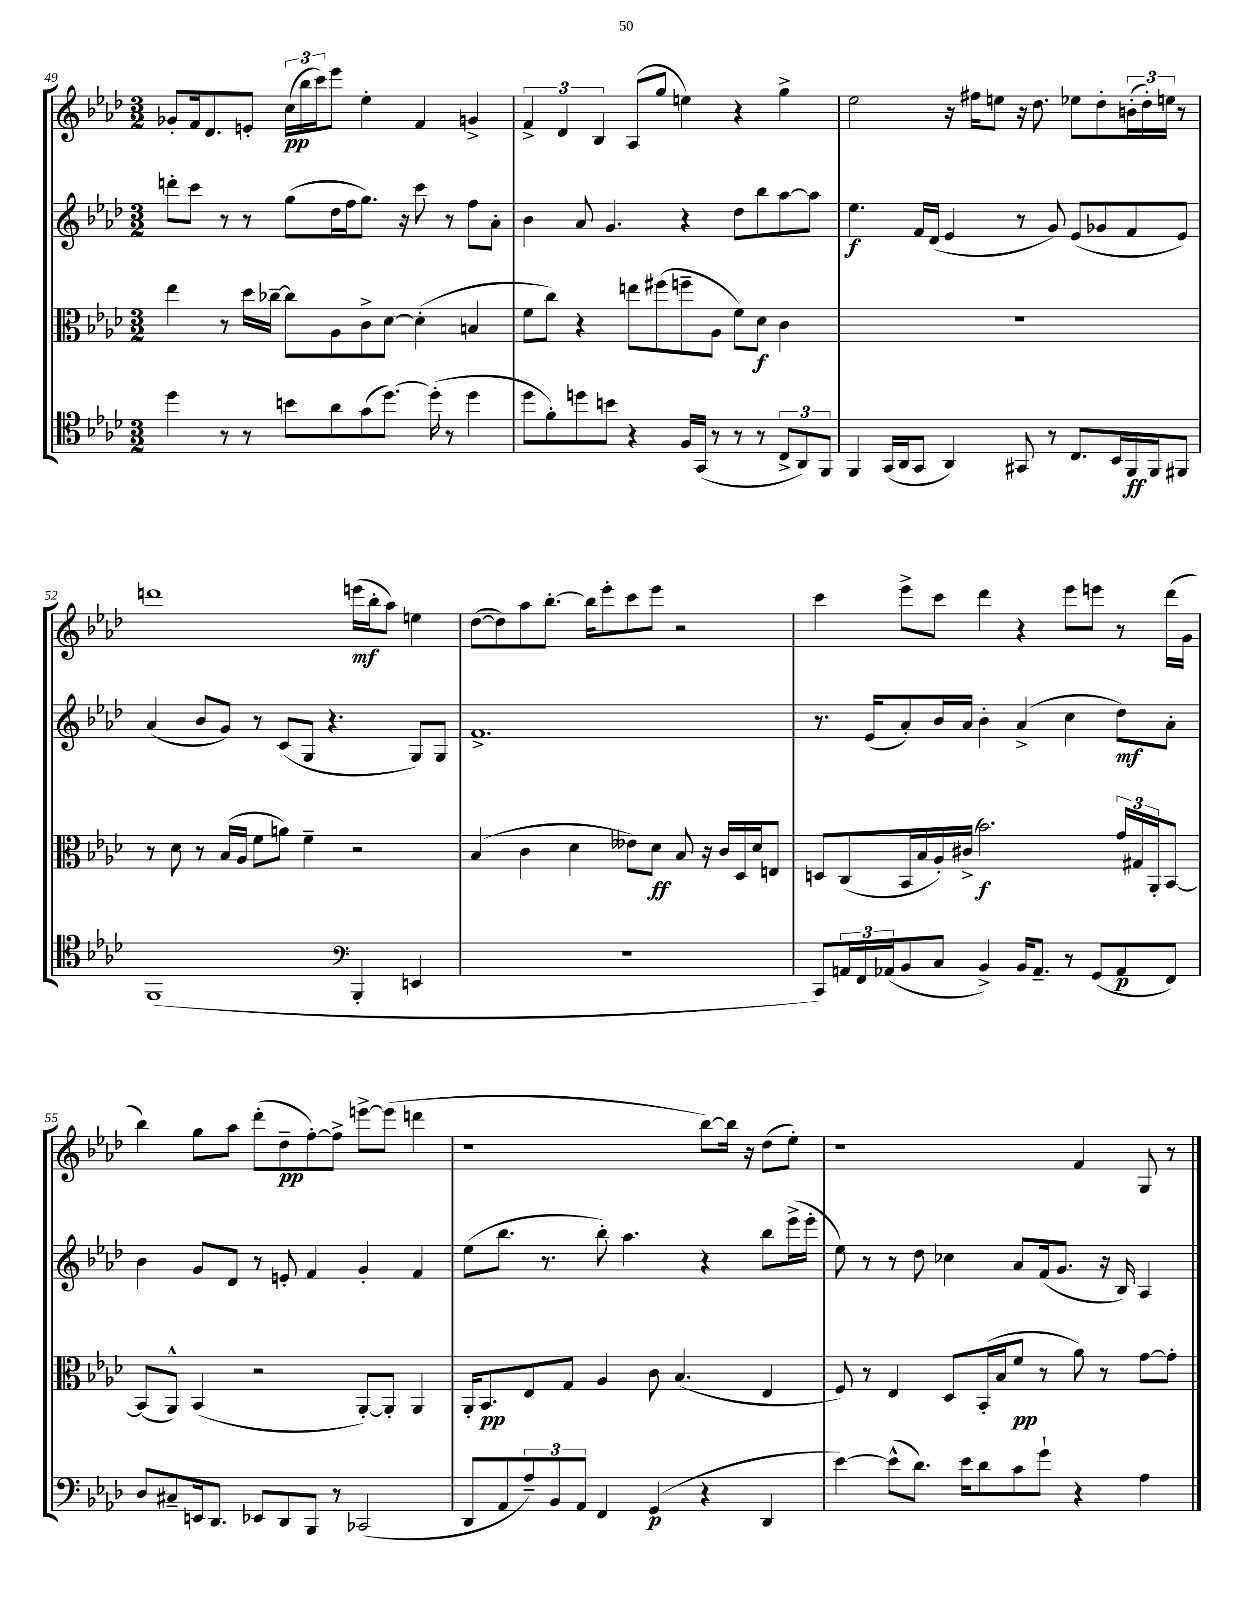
<<
\new StaffGroup <<
\new Staff = "s0" {
    \clef treble \key aes \major \numericTimeSignature \time 3/2
    ges'8-. f'16 des'8. e'8-. \tuplet 3/2 { c''16\pp( bes''16 c'''16) } ees'''8 ees''4-. f'4 g'4-> |
    \tuplet 3/2 { f'4-> des'4 bes4 } aes8( g''8 e''4) r4 g''4-> |
    ees''2 r16 fis''16 e''8 r16 des''8. ees''8 des''8-. \tuplet 3/2 { b'16-.( des''16-.) e''16 } r8 |
    d'''1 e'''16\mf( bes''16-. aes''8) e''4 |
    des''8~( des''8) aes''8 bes''8.~-. bes''16 ees'''8-. c'''8 ees'''8 r2 |
    c'''4 ees'''8-> c'''8 des'''4 r4 ees'''8 e'''8 r8 des'''16( g'16 |
    bes''4) g''8 aes''8 des'''8-.( des''8--\pp f''8~-.) f''8-> e'''8~-> e'''8( d'''4 |
    r1 bes''8~) bes''16 r16 des''8( ees''8-.) |
    r1 f'4 g8 r8 \bar "|." |
}
\new Staff = "s1" {
    \clef treble \key aes \major \numericTimeSignature \time 3/2
    d'''8-. c'''8 r8 r8 g''8( des''16 f''16 g''8.) r16 c'''8 r8 f''8 aes'8-. |
    bes'4 aes'8 g'4. r4 des''8 bes''8 aes''8~ aes''8 |
    ees''4.\f f'16 des'16( ees'4 r8 g'8) ees'8( ges'8 f'8 ees'8) |
    aes'4( bes'8 g'8) r8 c'8( g8 r4. g8) g8 |
    f'1.-> |
    r8. ees'16( aes'8-.) bes'16 aes'16 bes'4-. aes'4->( c''4 des''8\mf) aes'8-. |
    bes'4 g'8 des'8 r8 e'8-. f'4 g'4-. f'4 |
    ees''8( bes''8. r8. bes''8-.) aes''4. r4 bes''8 ees'''16->( ees'''16-. |
    ees''8) r8 r8 des''8 ces''4 aes'8 f'16( g'8. r16 bes16) aes4 \bar "|." |
}
\new Staff = "s2" {
    \clef alto \key aes \major \numericTimeSignature \time 3/2
    ees''4 r8 des''16 ces''16~-- ces''8 aes8 c'8-> des'8~ des'4-.( b4 |
    f'8 c''8) r4 e''8 fis''8( f''8-- aes8 f'8) des'8\f c'4 |
    R1. |
    r8 des'8 r8 bes16( aes16 f'8 a'8) f'4-- r2 |
    bes4( c'4 des'4 eeses'8) des'8\ff bes8 r16 c'16 des16 des'16 e8 |
    d8 c8( bes,16 bes16 aes16-.) cis'16->( bes'2.\f) \tuplet 3/2 { g'16 gis16 aes,16-. } bes,8~ |
    bes,8( aes,8-^) bes,4( r2 aes,8~-.) aes,8-. aes,4 |
    aes,16-. bes,8.\pp ees8 g8 aes4 c'8 bes4.( ees4 |
    f8) r8 ees4 des8 bes,16-.( bes16 f'8\pp r8 aes'8) r8 g'8~ g'8-. \bar "|." |
}
\new Staff = "s3" {
    \clef tenor \key aes \major \numericTimeSignature \time 3/2
    des''4 r8 r8 b'8 aes'8 g'8( des''8.~) des''16-.( r8 des''4 |
    des''8 f'8-.) d''8 b'8 r4 f16 g,16( r8 r8 r8 \tuplet 3/2 { c8-> aes,8) f,8 } |
    f,4 g,16( aes,16 g,8 aes,4) gis,8 r8 c8. bes,16 f,16\ff f,16 fis,8 |
    f,1( \clef bass bes,,4-. e,4 |
    R1. |
    c,8) \tuplet 3/2 { a,16 f,16 aes,16( } bes,8 c8 bes,4->) bes,16 aes,8.-- r8 g,8( aes,8\p f,8) |
    des8 cis8-- e,16 des,8. ees,8 des,8 bes,,8 r8 ces,2( |
    des,8 aes,8 \tuplet 3/2 { aes8--) bes,8 aes,8 } f,4 g,4\p( r4 des,4 |
    ees'4~) ees'8-^( des'8.) ees'16 des'8 c'8 g'8-! r4 aes4 \bar "|." |
}
>>
>>
\layout { \context { \Score currentBarNumber = #49 } }
